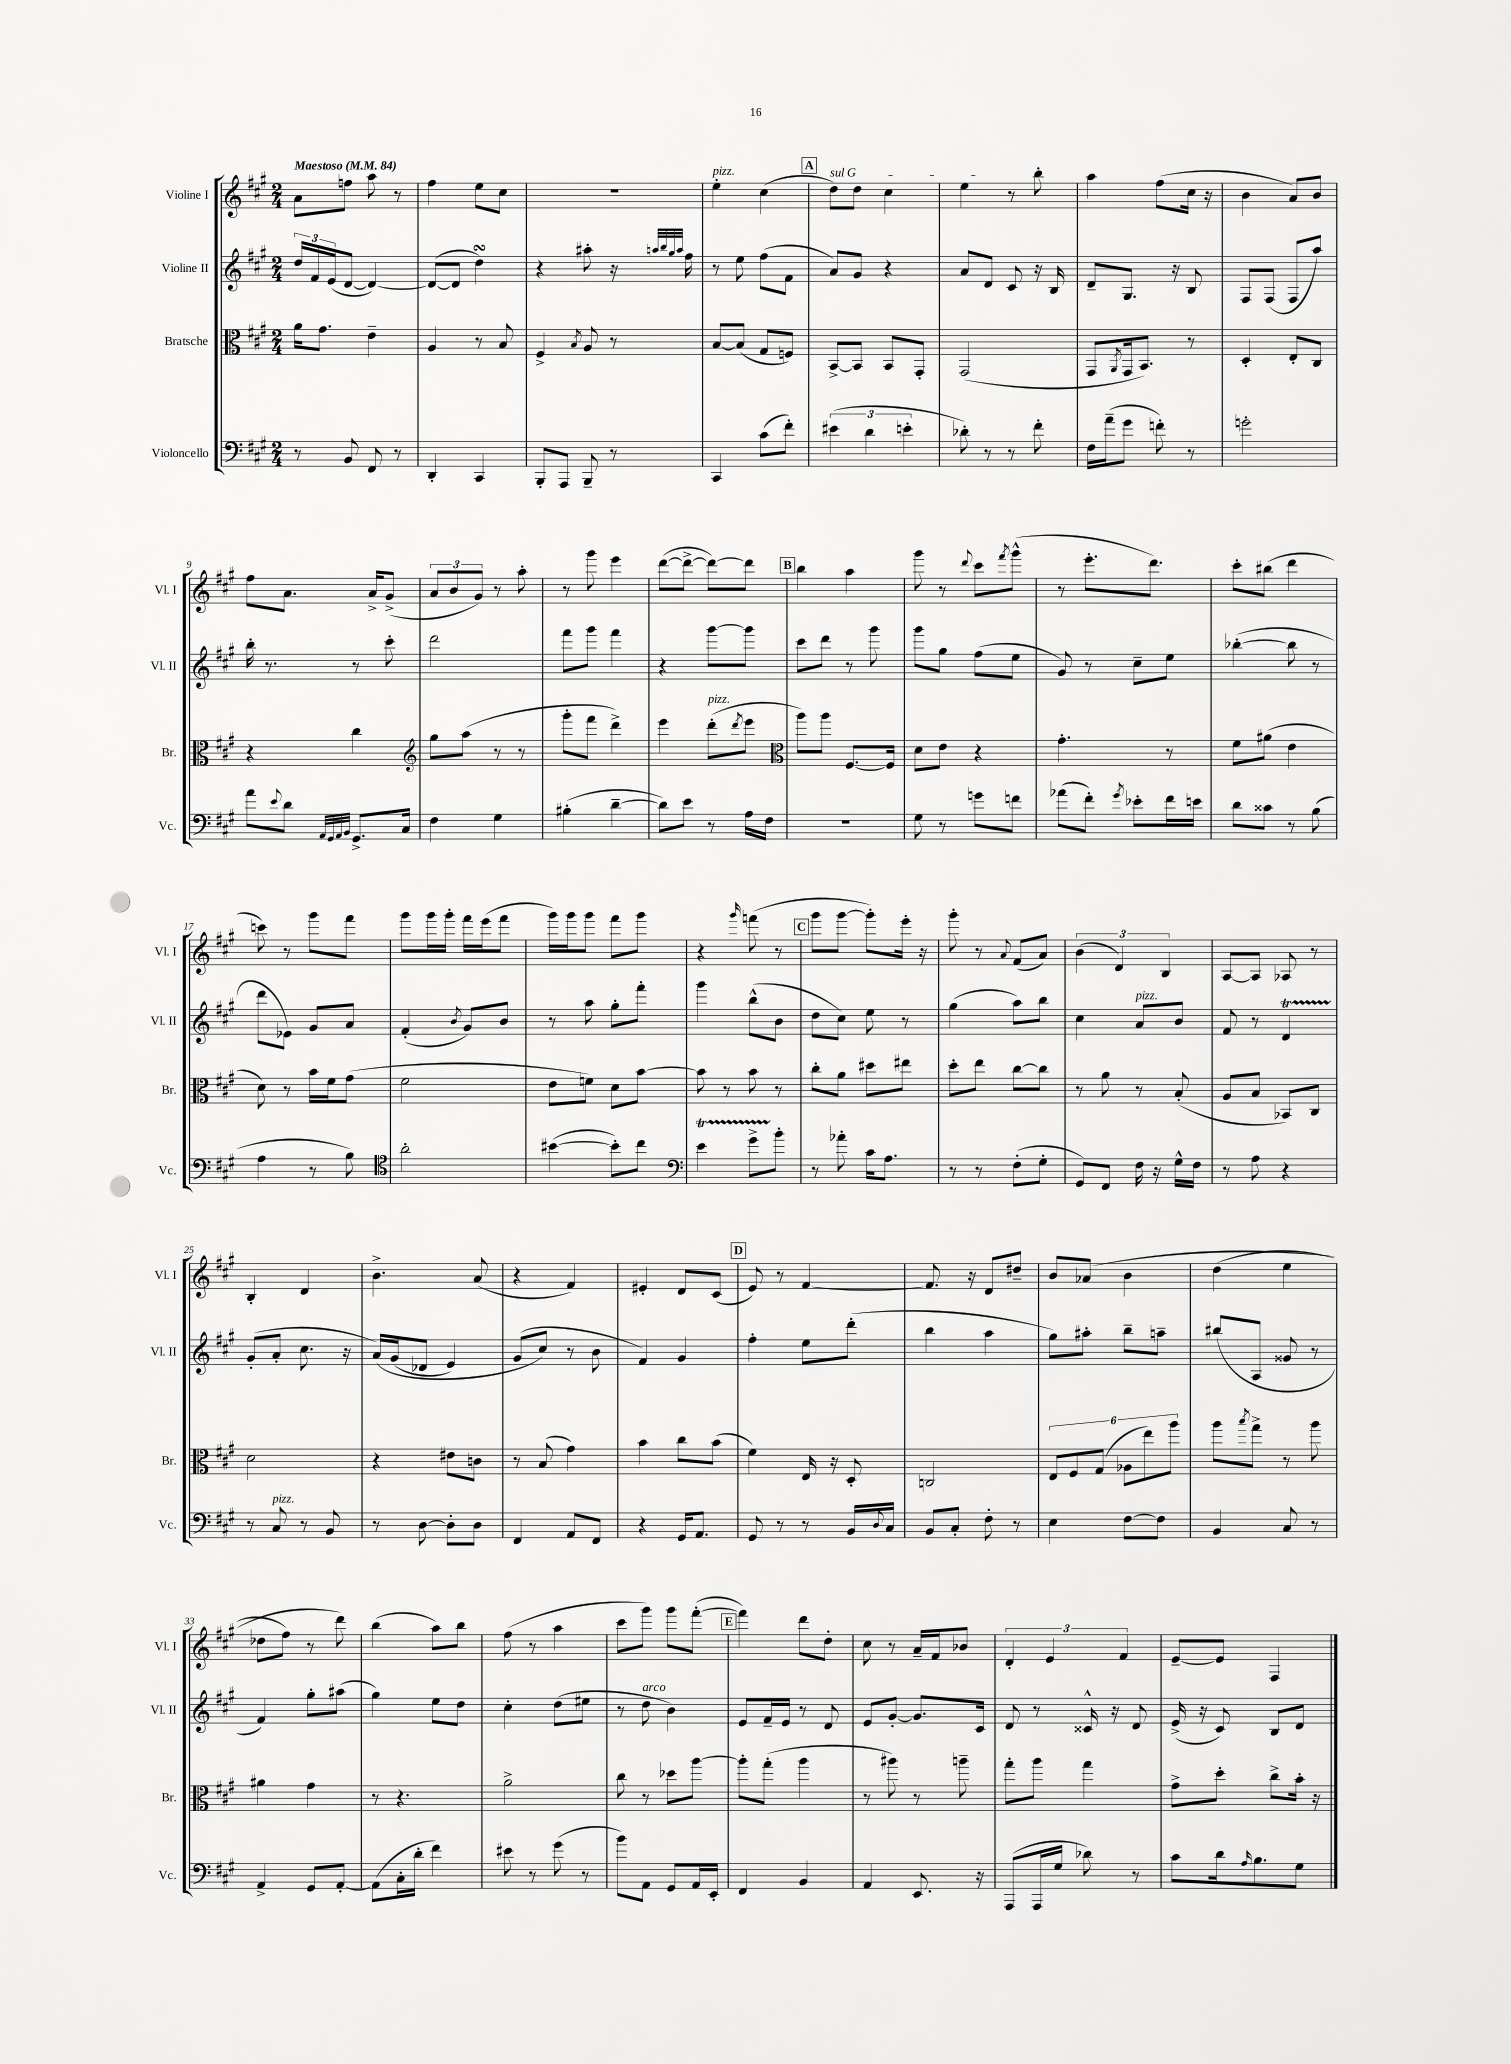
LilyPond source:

<<
\new StaffGroup <<
\new Staff = "s0" \with { instrumentName = "Violine I" shortInstrumentName = "Vl. I" } {
    \clef treble \key a \major \numericTimeSignature \time 2/4 \tempo "Maestoso" 4 = 84
    a'8 f''8 a''8 r8 |
    fis''4 e''8 cis''8 |
    r2 |
    e''4-.^\markup { \italic "pizz." } cis''4( |
    \mark \markup { \box "A" } \once \override TextSpanner.bound-details.left.text = \markup { \italic "sul G" } d''8\startTextSpan) d''8 cis''4 |
    e''4\stopTextSpan r8 b''8-. |
    a''4 fis''8( cis''16 r16 |
    b'4 a'8) b'8 |
    fis''8 a'8. a'16-> gis'8->( |
    \tuplet 3/2 { a'8 b'8 gis'8) } r8 a''8-. |
    r8 gis'''8 e'''4 |
    d'''8~( d'''8~-> d'''8~) d'''8 |
    \mark \markup { \box "B" } b''4 a''4 |
    gis'''8 r8 \appoggiatura { d'''8 } cis'''8 \acciaccatura { fis'''8 } gis'''8-^( |
    r8 e'''8.-. d'''8.) |
    cis'''8-. bis''8( d'''4 |
    c'''8) r8 gis'''8 fis'''8 |
    gis'''8 gis'''16 gis'''16-. fis'''16 e'''16( fis'''8 |
    gis'''16) gis'''16 gis'''8 fis'''8 gis'''8 |
    r4 \grace { gis'''16 } f'''8( r8 |
    \mark \markup { \box "C" } gis'''8 gis'''8~ gis'''8-.) e'''16-. r16 |
    gis'''8-. r8 \appoggiatura { a'8 } fis'8( a'8) |
    \tuplet 3/2 { b'4( d'4) b4 } |
    a8~ a8 aes8 r8 |
    b4-. d'4 |
    b'4.-> a'8( |
    r4 fis'4) |
    eis'4-. d'8 cis'8( |
    \mark \markup { \box "D" } e'8) r8 fis'4~ |
    fis'8. r16 d'8 dis''8-- |
    b'8 aes'8\( b'4 |
    d''4( e''4 |
    des''8 fis''8) r8 d'''8\) |
    b''4( a''8) b''8 |
    fis''8( r8 a''4 |
    cis'''8 gis'''8) gis'''8 fis'''8~-.( |
    \mark \markup { \box "E" } fis'''4) d'''8 d''8-. |
    cis''8 r8 a'16-- fis'16 bes'8 |
    \tuplet 3/2 { d'4-. e'4 fis'4 } |
    e'8~-- e'8 fis4 \bar "|." |
}
\new Staff = "s1" \with { instrumentName = "Violine II" shortInstrumentName = "Vl. II" } {
    \clef treble \key a \major \numericTimeSignature \time 2/4
    \tuplet 3/2 { d''16 fis'16 e'16( } d'8~ d'4~) |
    d'8~( d'8 d''4\turn) |
    r4 ais''8-. r16 \grace { a''32 b''32 gis''32 a''32 } fis''16 |
    r8 e''8 fis''8( fis'8 |
    \mark \markup { \box "A" } a'8) gis'8 r4 |
    a'8 d'8 cis'8 r16 b16 |
    d'8-- gis8. r16 b8 |
    fis8 fis8( fis8 a''8) |
    b''16-. r8. r8 cis'''8-. |
    d'''2 |
    fis'''8 gis'''8 fis'''4 |
    r4 gis'''8~ gis'''8 |
    \mark \markup { \box "B" } cis'''8 d'''8 r8 gis'''8 |
    gis'''8 gis''8 fis''8( e''8 |
    gis'8) r8 cis''8-- e''8 |
    bes''4~-.( bes''8 r8 |
    d'''8 ees'8) gis'8 a'8 |
    fis'4-.( \acciaccatura { b'8 } gis'8) b'8 |
    r8 a''8 gis''8-. fis'''8-. |
    gis'''4 b''8-^( b'8 |
    \mark \markup { \box "C" } d''8 cis''8) e''8 r8 |
    gis''4( a''8) b''8 |
    cis''4 a'8^\markup { \italic "pizz." } b'8 |
    fis'8 r8 d'4\startTrillSpan |
    gis'8-.\stopTrillSpan( a'8-. cis''8. r16 |
    a'16)\( gis'16( des'8 e'4) |
    gis'8( cis''8\) r8 b'8 |
    fis'4) gis'4 |
    \mark \markup { \box "D" } fis''4-. e''8 d'''8-.( |
    b''4 a''4 |
    gis''8) ais''8-. b''8-- a''8-- |
    bis''8( a8 gisis'8 r8 |
    fis'4) gis''8-. ais''8( |
    gis''4) e''8 d''8 |
    cis''4-. d''8( eis''8 |
    r8 d''8^\markup { \italic "arco" } b'4) |
    \mark \markup { \box "E" } e'8 fis'16-- e'16 r8 d'8 |
    e'8 gis'8~-. gis'8. cis'16 |
    d'8 r8 cisis'16-^ r16 d'8 |
    e'16->( r16 cis'8) b8 d'8 \bar "|." |
}
\new Staff = "s2" \with { instrumentName = "Bratsche" shortInstrumentName = "Br." } {
    \clef alto \key a \major \numericTimeSignature \time 2/4
    a'16 gis'8. e'4-- |
    a4 r8 b8 |
    fis4-> \acciaccatura { b8 } a8 r8 |
    b8~ b8( gis8 f8) |
    \mark \markup { \box "A" } b,8~-> b,8 b,8 gis,8-. |
    gis,2( |
    gis,8 \acciaccatura { a,8 } gis,16 b,8.) r8 |
    d4-. e8-. cis8 |
    r4 cis''4 |
    \clef treble gis''8 a''8( r8 r8 |
    gis'''8-. fis'''8 d'''4->) |
    e'''4 d'''8-.^\markup { \italic "pizz." }( \acciaccatura { d'''8 } e'''8 |
    \mark \markup { \box "B" } \clef alto a''8) a''8 fis8.~ fis16 |
    d'8 e'8 r4 |
    gis'4.-. r8 |
    fis'8 ais'8( e'4 |
    d'8) r8 b'16 fis'16 gis'8( |
    fis'2 |
    e'8 f'8) d'8 b'8~ |
    b'8 r8 b'8 r8 |
    \mark \markup { \box "C" } cis''8-. a'8 dis''8 eis''8 |
    d''8-. e''8 cis''8~ cis''8 |
    r8 a'8 r8 b8-.( |
    a8 b8 bes,8) cis8 |
    d'2 |
    r4 eis'8 c'8 |
    r8 b8( gis'4) |
    b'4 cis''8 b'8( |
    \mark \markup { \box "D" } fis'4) e16 r16 d8-. |
    c2 |
    \tuplet 6/4 { e8 fis8 gis8( aes8 e''8) a''8 } |
    a''8 \acciaccatura { b''8 } gis''8-> r8 a''8 |
    ais'4 gis'4 |
    r8 r4. |
    a'2-> |
    cis''8 r8 des''8 a''8~ |
    \mark \markup { \box "E" } a''8-. gis''8-.( a''4 |
    r8 ais''8) r8 a''8-- |
    gis''8-. a''8 gis''4 |
    gis'8-> d''8-. cis''8-> b'16-. r16 \bar "|." |
}
\new Staff = "s3" \with { instrumentName = "Violoncello" shortInstrumentName = "Vc." } {
    \clef bass \key a \major \numericTimeSignature \time 2/4
    r8 b,8 fis,8 r8 |
    d,4-. cis,4 |
    b,,8-. a,,8 b,,8-- r8 |
    cis,4 cis'8( fis'8-.) |
    \mark \markup { \box "A" } \tuplet 3/2 { eis'4( d'4 e'4-. } |
    des'8-.) r8 r8 fis'8-. |
    fis16 a'16--( gis'8 f'8-.) r8 |
    g'2-. |
    a'8 \appoggiatura { e'8 } d'8 \grace { a,32 gis,32 a,32 b,32 } gis,8.-> cis16 |
    fis4 gis4 |
    bis4-.( d'4~-- |
    d'8) e'8 r8 a16 fis16 |
    \mark \markup { \box "B" } R2 |
    gis8 r8 g'8 f'8 |
    aes'8( fis'8-.) \acciaccatura { gis'8 } ees'8-. fis'16 e'16 |
    d'8 cisis'8 r8 b8( |
    a4 r8 b8) |
    \clef tenor a'2-. |
    bis'4~( bis'8-.) cis''8 |
    \clef bass e'4\startTrillSpan gis'8-> b'8-.\stopTrillSpan |
    \mark \markup { \box "C" } r8 aes'8-. cis'16 a8. |
    r8 r8 fis8-.( gis8-. |
    gis,8) fis,8 fis16 r16 gis16-^ fis16 |
    r8 a8 r4 |
    r8 cis8^\markup { \italic "pizz." } r8 b,8 |
    r8 d8~ d8-. d8 |
    fis,4 a,8 fis,8 |
    r4 gis,16 a,8. |
    \mark \markup { \box "D" } gis,8 r8 r8 b,16 \appoggiatura { d8 } cis16 |
    b,8 cis8-. fis8-. r8 |
    e4 fis8~ fis8 |
    b,4 cis8 r8 |
    a,4-> gis,8 a,8~-. |
    a,8( cis16-. d'16-. fis'4) |
    eis'8 r8 gis'8( r8 |
    b'8) a,8 gis,8 a,16 e,16-. |
    \mark \markup { \box "E" } fis,4 b,4 |
    a,4 e,8. r16 |
    a,,8( a,,16 gis16 des'8) r8 |
    cis'8 d'16 \grace { a16 } b8. gis8 \bar "|." |
}
>>
>>
